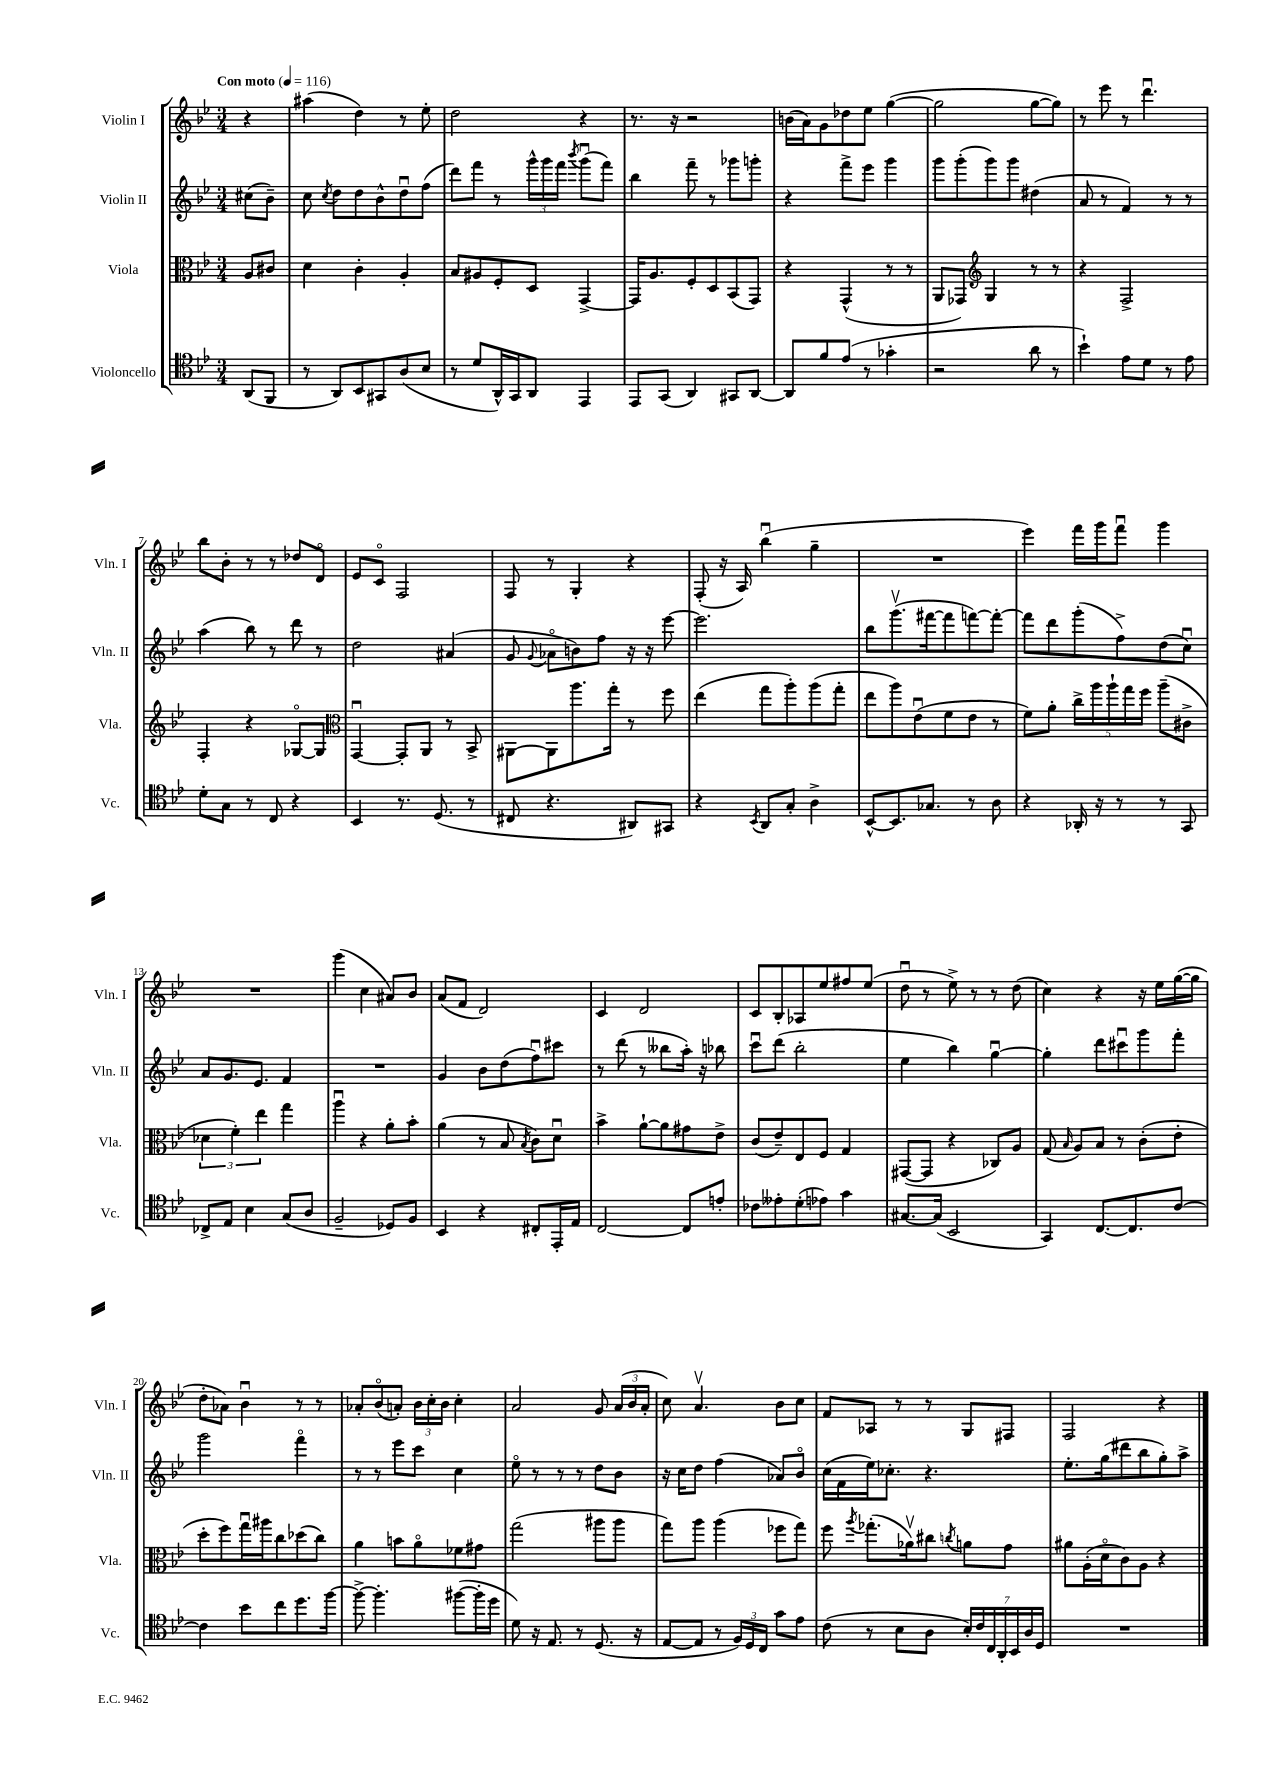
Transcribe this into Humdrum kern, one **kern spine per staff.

**kern	**kern	**kern	**kern
*part4	*part3	*part2	*part1
*staff4	*staff3	*staff2	*staff1
*I"Violoncello	*I"Viola	*I"Violin II	*I"Violin I
*I'Vc.	*I'Vla.	*I'Vln. II	*I'Vln. I
*clefC4	*clefC3	*clefG2	*clefG2
*k[b-e-]	*k[b-e-]	*k[b-e-]	*k[b-e-]
*M3/4	*M3/4	*M3/4	*M3/4
*MM116	*MM116	*MM116	*MM116
=	=	=	=
!	!	!	!LO:TX:a:B:t=Con moto
(8AA/L	8A/L	(8cc#X\L	4r
8FF/J	8c#X/J	8b-~\J)	.
=1	=1	=1	=1
8r	4d\	8cc\	(4aa#X\
.	.	8qcc/	.
8AA/L)	.	8dd\L	.
8BB-/	4c'\	8dd\	4dd\)
8GG#X/	.	8b-^^\	.
(8A/	4A'/	8ddu\	8r
8B-/J	.	(8ff\J	8ee-'\
=2	=2	=2	=2
8r	8B-/L	8ddd\L)	2dd\
8d/L	8A#X/	8fff\J	.
16AA^^/L)	8F'/	8r	.
16GG/J	.	.	.
8AA/J	8D/J	24ggg^^\LL	.
.	.	24ggg\	.
.	.	24fff\JJ	.
.	.	8qbbb-/	.
4EE-/	[4GG^/	(8gggu\L	4r
.	.	8fff\J)	.
=3	=3	=3	=3
8EE-/L	16GG/KL]	4bb-\	8.r
.	8.A/	.	.
(8GG/J	.	.	.
.	.	.	16r
4AA/)	8F'/	8fff~\	2r
.	8D/	8r	.
8GG#X/L	(8BB-/	8ggg-X\L	.
[8AA/J	8GG/J)	8gggn'\J	.
=4	=4	=4	=4
8AA/L]	4r	4r	(16bn\LL
.	.	.	16a\J)
8f/	.	.	8g\
(8e-/J	(4GG^^/	8fff^\L	8dd-X\
8r	.	8eee-\J	8ee-\J
4g-X'\	8r	4ggg\	([4gg\
.	8r	.	.
=5	=5	=5	=5
2r	8AA/L	8ggg\L	2gg\]
.	8GG-X/J)	(8ggg'\	.
*	*clefG2	*	*
.	4G/	8ggg\)	.
.	.	8ggg\J	.
8a\	8r	(4dd#X\	[8gg\L
8r	8r	.	8gg\J])
=6	=6	=6	=6
4b-`\)	4r	8a/	8r
.	.	8r	8eee-\
8e-\L	2F^/	4f/)	8r
8d\J	.	.	4.dddu\
8r	.	8r	.
8e-\	.	8r	.
!!LO:LB:g=z
=7	=7	=7	=7
8d'\L	4F'/	(4aa\	8bb-\L
8G\J	.	.	8b-'\J
8r	4r	8bb-\)	8r
8C/	.	8r	8r
4r	[8G-X/L	8ddd\	8dd-X/L
.	8G-/J]	8r	8d/J
=8	=8	=8	=8
*	*clefC3	*	*
4BB-/	[4GGu/	2dd\	8e-/L
.	.	.	8c/J
8.r	8GG'/L]	.	2F/
.	8AA/J	.	.
(8.D/	.	.	.
.	8r	(4a#X/	.
8r	8BB-^/	.	.
=9	=9	=9	=9
8C#X/	[8AA#X\L	8g/	8F/
.	.	8qqg/	.
4.r	8AA#\]	8a-X\L	8r
.	8.aa\	8bn\)	4G'/
.	.	8ff\J	.
.	16gg'\Jk	.	.
8AA#X/L)	8r	16r	4r
.	.	16r	.
8GG#X/J	8ff\	[8eee-\	.
=10	=10	=10	=10
4r	(4ee-\	2.eee-\]	(8F'/
.	.	.	16r
.	.	.	16A/)
8qBB-/	.	.	.
8AA/L	8gg\L	.	(4bb-u\
8G'/J	8aa'\)	.	.
4A^\	(8aa\	.	4gg~\
.	8gg'\J	.	.
=11	=11	=11	=11
[8BB-^^/L	8ee-\L	8bb-\L	2.r
8.BB-/]	8aa\)	(8.gggv\	.
.	(8e-u\	.	.
8.G-X/J	.	[16fff#X\k	.
.	8f\	8fff#\]	.
8r	8e-\J	[8fffn\)	.
8A\	8r	8fff'\J_	.
=12	=12	=12	=12
4r	8f\L)	8fff\L]	4eee-\)
.	8a'\J	8ddd\	.
16AA-X'/	20cc^\LL	(8ggg'\	16fff\LL
.	20aa\	.	.
16r	.	.	16ggg\J
.	20aa`\	.	.
8r	.	8ff^\)	8fffu\J
.	20gg\	.	.
.	20ff\JJ	.	.
8r	(8aa~\L	(8dd\	4ggg\
8GG/	8c#X^\J	8ccu\J)	.
!!LO:LB:g=z
=13	=13	=13	=13
8C-X^/L	6d-X\	8a/L	2.r
8E-/J	.	8.g/	.
.	6f'\)	.	.
4B-\	.	.	.
.	.	8.e-/J	.
.	6ee-\	.	.
(8G/L	4gg\	4f/	.
8A/J	.	.	.
=14	=14	=14	=14
2F~/	4aau\	2.r	(4ggg\
.	4r	.	4cc\
8D-X/L)	8a'\L	.	8a#X/L)
8F/J	8b-'\J	.	8b-/J
=15	=15	=15	=15
4BB-/	(4a\	4g/	(8a/L
.	.	.	8f/J
4r	8r	8b-\L	2d/)
.	8B-/	(8dd\	.
.	8qB-/	.	.
8C#X'/L	8c\L)	8ffu\)	.
16EE-'/L	8du\J	8ccc#X\J	.
16E-/JJ	.	.	.
=16	=16	=16	=16
[2C/	4b-^\	8r	4c/
.	.	(8ddd\	.
.	[8a`\L	8r	2d/
.	8a\]	8bb--X\L	.
8C/L]	8g#X\	16aa'\Jk)	.
.	.	16r	.
8en'/J	8e-^\J	8bb-X\	.
=17	=17	=17	=17
8c-X\L	(8c/L	8cccu\L	8c/L
8e--X'\	8e-~/)	(8ddd\J	8B-'/
(8d'\	8E-/	2bb-'\	8A-X/
8e-X\J)	8F/J	.	8ee-/
4g\	4G/	.	8ff#X/
.	.	.	(8ee-/J
=18	=18	=18	=18
[8.G#X/L	([8GG#X/L	4ee-\	8ddu\
.	8GG#/J]	.	8r
(16G#/Jk]	.	.	.
2BB-/	4r	4bb-\)	8ee-^\)
.	.	.	8r
.	8C-X/L)	[4ggu\	8r
.	8A/J	.	(8dd\
=19	=19	=19	=19
4GG/)	(8G/	4gg'\]	4cc\)
.	16qqB-/	.	.
.	8A/L)	.	.
[8.C/L	8B-/J	8ddd\L	4r
.	8r	8ccc#Xu\	.
8.C/]	.	.	.
.	(8c'\L	8ggg\	16r
.	.	.	16ee-\LL
[8c/J	8e-'\J	8fff'\J	([16gg\
.	.	.	16gg\JJ]
!!LO:LB:g=z
=20	=20	=20	=20
4c\]	8dd'\L	2ggg\	8dd'\L
.	8ff\)	.	8a-X\J)
8b-\L	16ggu\L	.	4b-u\
.	16aa#X\J	.	.
8cc\	8cc\	.	.
8.dd\	(8dd-X\	4fff\	8r
.	8cc\J)	.	8r
[16ff\Jk	.	.	.
=21	=21	=21	=21
8ff^\_	4a\	8r	8a-X'/L
4.ff'\]	.	8r	(8b-/
.	8bn\L	8eee-\L	8an'/J)
.	8a\	8ccc\J	24b-\LL
.	.	.	24cc'\
.	.	.	24b-\JJ
([8ff#X\L	8f-X\	4cc\	4cc'\
16ff#'\L]	8g#X\J	.	.
16dd\JJ	.	.	.
=22	=22	=22	=22
8d\)	(2gg\	8ee-\	2a/
16r	.	8r	.
8.E-/	.	.	.
.	.	8r	.
8r	.	8r	.
(8.D/	8aa#X\L	8dd\L	8g/
.	8aa#\J	8b-\J	(24a/LL
.	.	.	24b-/
16r	.	.	.
.	.	.	24a'/JJ
=23	=23	=23	=23
[8E-/L	8gg\L)	16r	8cc\)
.	.	16cc\KL	.
8E-/J]	8aa\J	8dd\J	4.av/
8r	(4aa\	(4ff\	.
24F/LL)	.	.	.
24D/	.	.	.
24C/JJ	.	.	.
8g\L	8ff-X\L	8a-X/L)	8b-\L
8e-\J	8gg\J)	8b-/J	8cc\J
=24	=24	=24	=24
(8c\	8ff\	(16cc\LL	8f/L
.	.	16f\	.
.	8qaa/	.	.
8r	(8.gg-X'\L	16ee-\J)	8A-X/J
.	.	8.cc-X'\J	.
8B-\L	.	.	8r
.	16a-Xv\k)	.	.
8A\J	8cc#X\J	4.r	8r
.	8qccn/	.	.
28B-'/LL)	8an\L	.	8G/L
28c/	.	.	.
28C/	.	.	.
28AA'/	.	.	.
.	8g\J	.	8F#X/J
28BB-/	.	.	.
28A/	.	.	.
28D/JJ	.	.	.
=25	=25	=25	=25
2.r	8a#X\L	8.ee-'\L	2F/
.	(16A'\L	.	.
.	16d\J	(16gg\k	.
.	8c\)	8ddd#X\	.
.	8A\J	8bb-\	.
.	4r	8gg'\)	4r
.	.	8aa^\J	.
==	==	==	==
*-	*-	*-	*-
